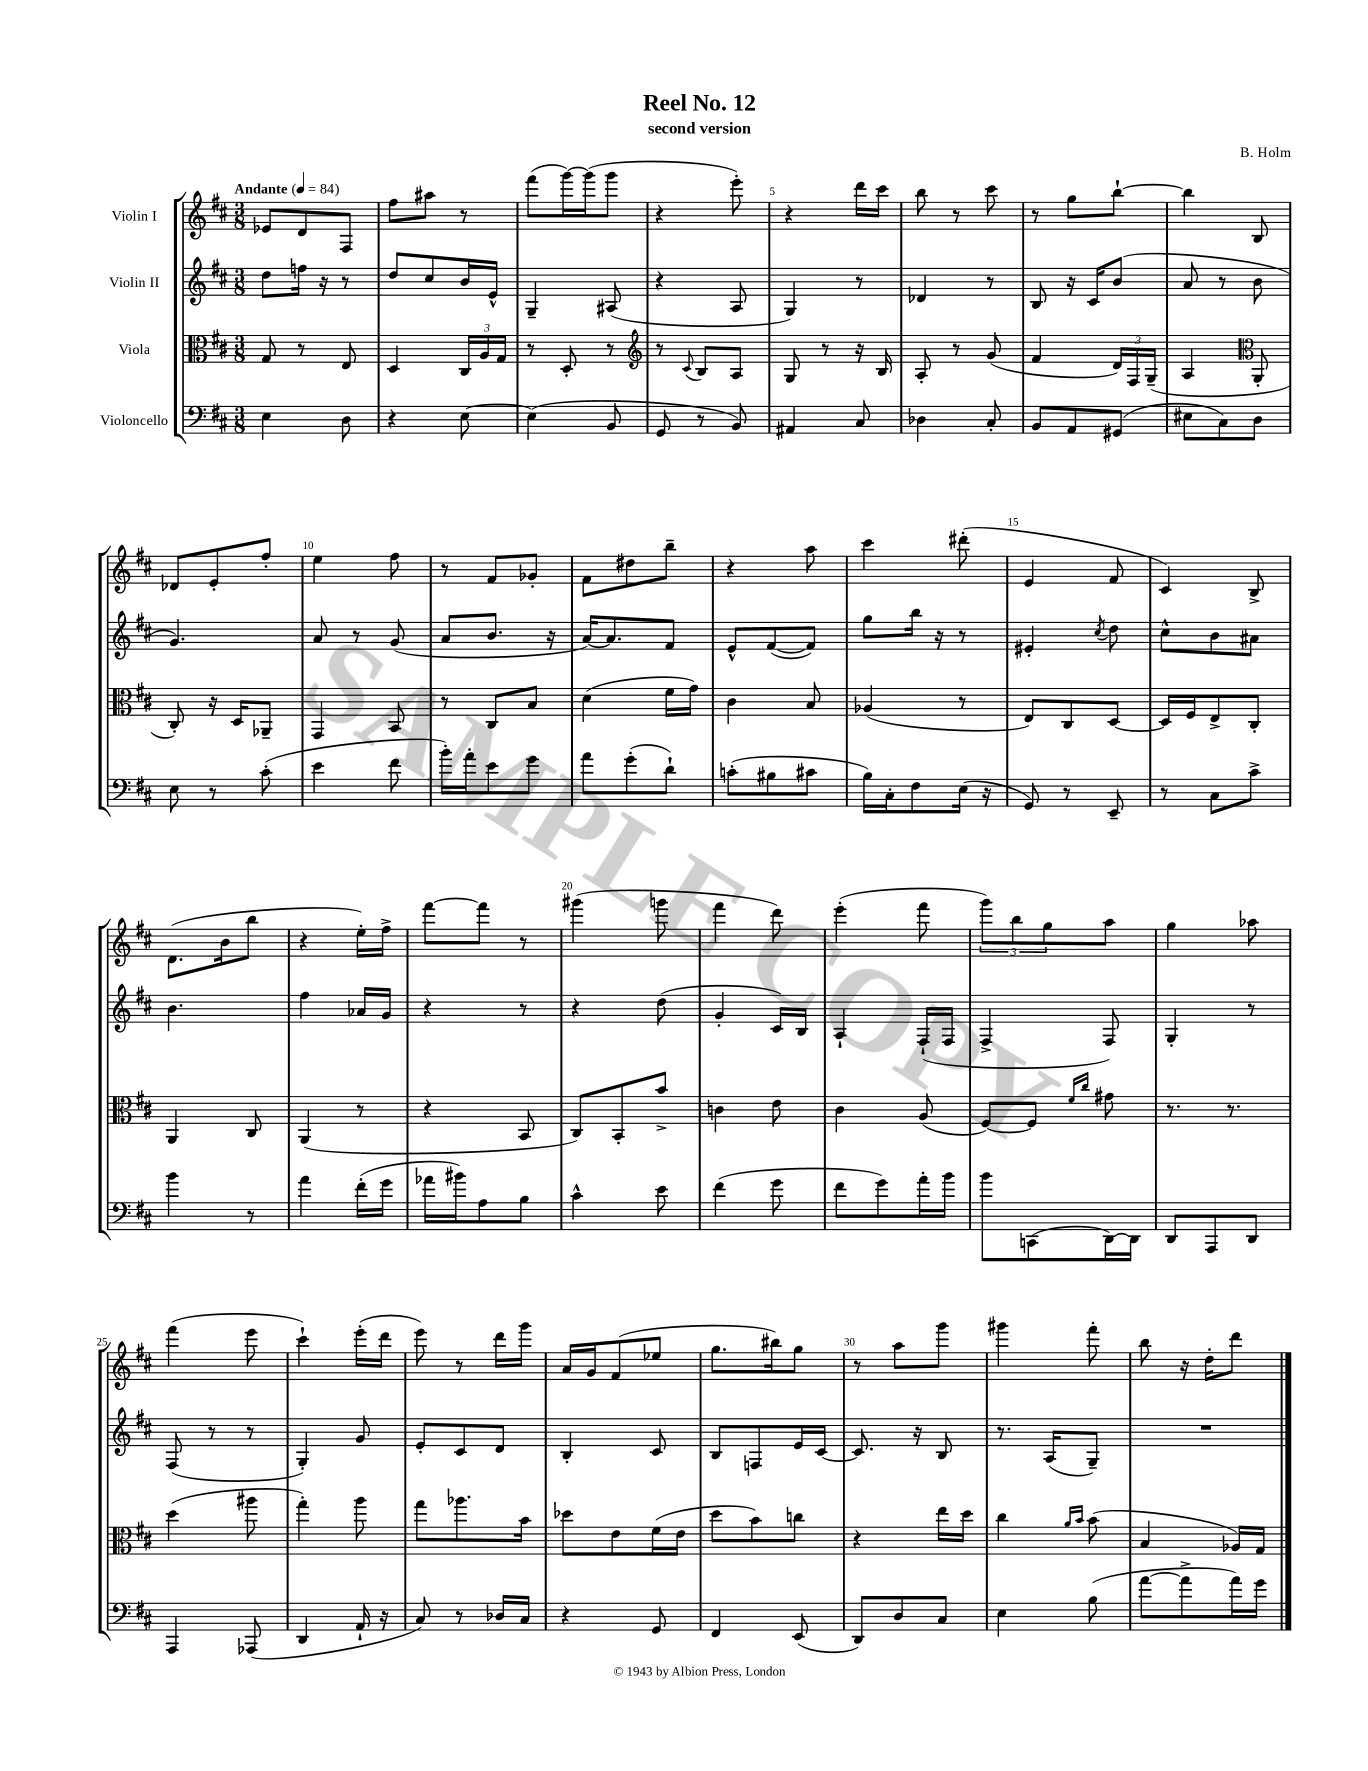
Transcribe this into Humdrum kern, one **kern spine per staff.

**kern	**kern	**kern	**kern
*staff4	*staff3	*staff2	*staff1
*clefF4	*clefC3	*clefG2	*clefG2
*k[f#c#]	*k[f#c#]	*k[f#c#]	*k[f#c#]
*M3/8	*M3/8	*M3/8	*M3/8
*MM84	*MM84	*MM84	*MM84
4E\	8G/	8dd\L	8e-/L
.	8r	16ff\Jk	8d/
.	.	16r	.
8D\	8E/	8r	8F#/J
=	=	=	=
4r	4D/	8dd/L	8ff#\L
.	.	8cc#/	8aa#\J
[8E\	24C#/LL	16b/L	8r
.	24A/	.	.
.	.	16e^^/JJ	.
.	24G/JJ	.	.
=	=	=	=
(4E\]	8r	4G~/	(8fff#\L
.	8D'/	.	[16ggg\L)
.	.	.	(16ggg\]J
8BB/	8r	(8A#/	8ggg\J
=	=	=	=
*	*clefG2	*	*
8GG/	8r	4r	4r
.	8qqc#/	.	.
8r	8B/L	.	.
8BB/)	8A/J	8A/	8eee'\)
=	=	=	=
4AA#/	8G/	4G/)	4r
.	8r	.	.
8C#/	16r	8r	16ddd\LL
.	16B/	.	16ccc#\JJ
=	=	=	=
4D-\	8A'/	4d-/	8bb\
.	8r	.	8r
8C#'/	(8g/	8r	8ccc#\
=	=	=	=
8BB/L	4f#/	8B/	8r
8AA/	.	16r	8gg\L
.	.	16c#/LK	.
(8GG#/J	24d/LL)	(8b/J	[8bb`\J
.	24F#/	.	.
.	(24G~/JJ	.	.
=	=	=	=
8E#\L	4A/	8a/	4bb\]
8C#\)	.	8r	.
*	*clefC3	*	*
8D\J	8AA'/	8b\	8B/
=	=	=	=
8E\	8C#'/)	4.g/)	8d-/L
8r	16r	.	8e'/
.	16D/LK	.	.
(8c#'\	8AA-~/J	.	8ff#'/J
=	=	=	=
4e\	4GG/	8a/	4ee\
.	.	8r	.
8f#\	8BB/	(8g/	8ff#\
=	=	=	=
16b'\LL)	8r	8a/L	8r
16a'\J	.	.	.
8e\	8C#/L	8.b/J	8f#/L
8g\J	8B/J	.	8g-'/J
.	.	16r	.
=	=	=	=
8a\L	(4d\	[16a/LK)	8f#\L
.	.	8.a/]	.
(8g'\	.	.	8dd#\
8d`\J)	16f#\LL	8f#/J	8bb~\J
.	16g\JJ)	.	.
=	=	=	=
(8c'\L	4c#\	8e^^/L	4r
8B#\	.	([8f#/	.
8c#\J	8B/	8f#/]J)	8aa\
=	=	=	=
16B\LL)	(4A-/	8gg\L	4ccc#\
16C#'\J	.	.	.
8F#\	.	16bb\Jk	.
.	.	16r	.
(16E\Jk	8r	8r	(8ddd#'\
16r	.	.	.
=	=	=	=
8GG/)	8E/L)	4e#'/	4e/
8r	8C#/	.	.
.	.	8qcc#/	.
8EE~/	[8D/J	8dd\	8f#/
=	=	=	=
8r	16D/]LL	8cc#^^\L	4c#/)
.	16F#/J	.	.
8C#\L	8E^/	8b\	.
8c#^\J	8C#'/J	8a#\J	8B^/
=	=	=	=
4b\	4AA/	4.b\	(8.d\L
.	.	.	16b\k
8r	8C#/	.	8bb\J
=	=	=	=
4a\	(4AA/	4ff#\	4r
(16f#'\LL	8r	16a-/LL	16ee'\LL)
16g\JJ	.	16g/JJ	16ff#^\JJ
=	=	=	=
16a-\LL	4r	4r	[8fff#\L
16b#\J)	.	.	.
8A\	.	.	8fff#\]J
8B\J	8BB/	8r	8r
=	=	=	=
4c#^^\	8C#/L)	4r	(4ggg#\
.	8BB'/	.	.
8e\	8b^/J	(8dd\	8ggg\
=	=	=	=
(4f#\	4c\	4g'/	4fff#\
8g\	8e\	16c#/LL)	8ddd\)
.	.	16B/JJ	.
=	=	=	=
8f#\L	4c#\	4A`/	(4eee'\
8g\)	.	.	.
16a'\L	(8A/	(16F#`/LL	8fff#\
16b\JJ	.	16F#/JJ	.
=	=	=	=
8b\L	[8F#/L)	4F#^/	12ggg\L)
.	.	.	12bb\
(8CC\	8F#/]J	.	.
.	.	.	12gg\
.	16qqf#/LL	.	.
.	16qqcc#/JJ	.	.
[16DD\L)	8g#\	8F#/)	8aa\J
16DD\]JJ	.	.	.
=	=	=	=
8DD/L	8.r	4G'/	4gg\
8AAA/	.	.	.
.	8.r	.	.
8DD/J	.	8r	8aa-\
=	=	=	=
4AAA/	(4dd\	(8F#/	(4fff#\
.	.	8r	.
(8AAA-/	8aa#\	8r	8eee\
=	=	=	=
4DD/	4gg'\)	4G'/)	4ccc#`\)
16AA`/	8aa\	8g/	(16eee'\LL
16r	.	.	16ddd\JJ
=	=	=	=
8C#/)	8gg\L	8e'/L	8eee\)
8r	8.aa-\	8c#/	8r
16D-/LL	.	8d/J	16ddd\LL
16C#/JJ	16b\Jk	.	16ggg\JJ
=	=	=	=
4r	8dd-\L	4B'/	16a/LL
.	.	.	16g/J
.	8e\	.	(8f#/
8GG/	(16f#\L	8c#/	8ee-/J
.	16e\JJ	.	.
=	=	=	=
4FF#/	8dd\L	8B/L	8.gg\L
.	8b\)	8F/	.
.	.	.	16bb#\k)
(8EE/	8cc\J	16e/L	8gg\J
.	.	[16c#/JJ	.
=	=	=	=
8DD/L)	4r	8.c#/]	8r
8D/	.	.	8aa\L
.	.	16r	.
8C#/J	16ee\LL	8B/	8ggg\J
.	16dd\JJ	.	.
=	=	=	=
4E\	4cc#\	8.r	4ggg#\
.	.	(16A/LK	.
.	16qqa/LL	.	.
.	16qqb/JJ	.	.
(8B\	(8b\	8G~/J)	8fff#'\
=	=	=	=
[8a\L	4B/	4.r	8bb\
8a^\]	.	.	16r
.	.	.	16dd'\LK
16a\L)	16A-/LL)	.	8ddd\J
16g\JJ	16G/JJ	.	.
==	==	==	==
*-	*-	*-	*-
